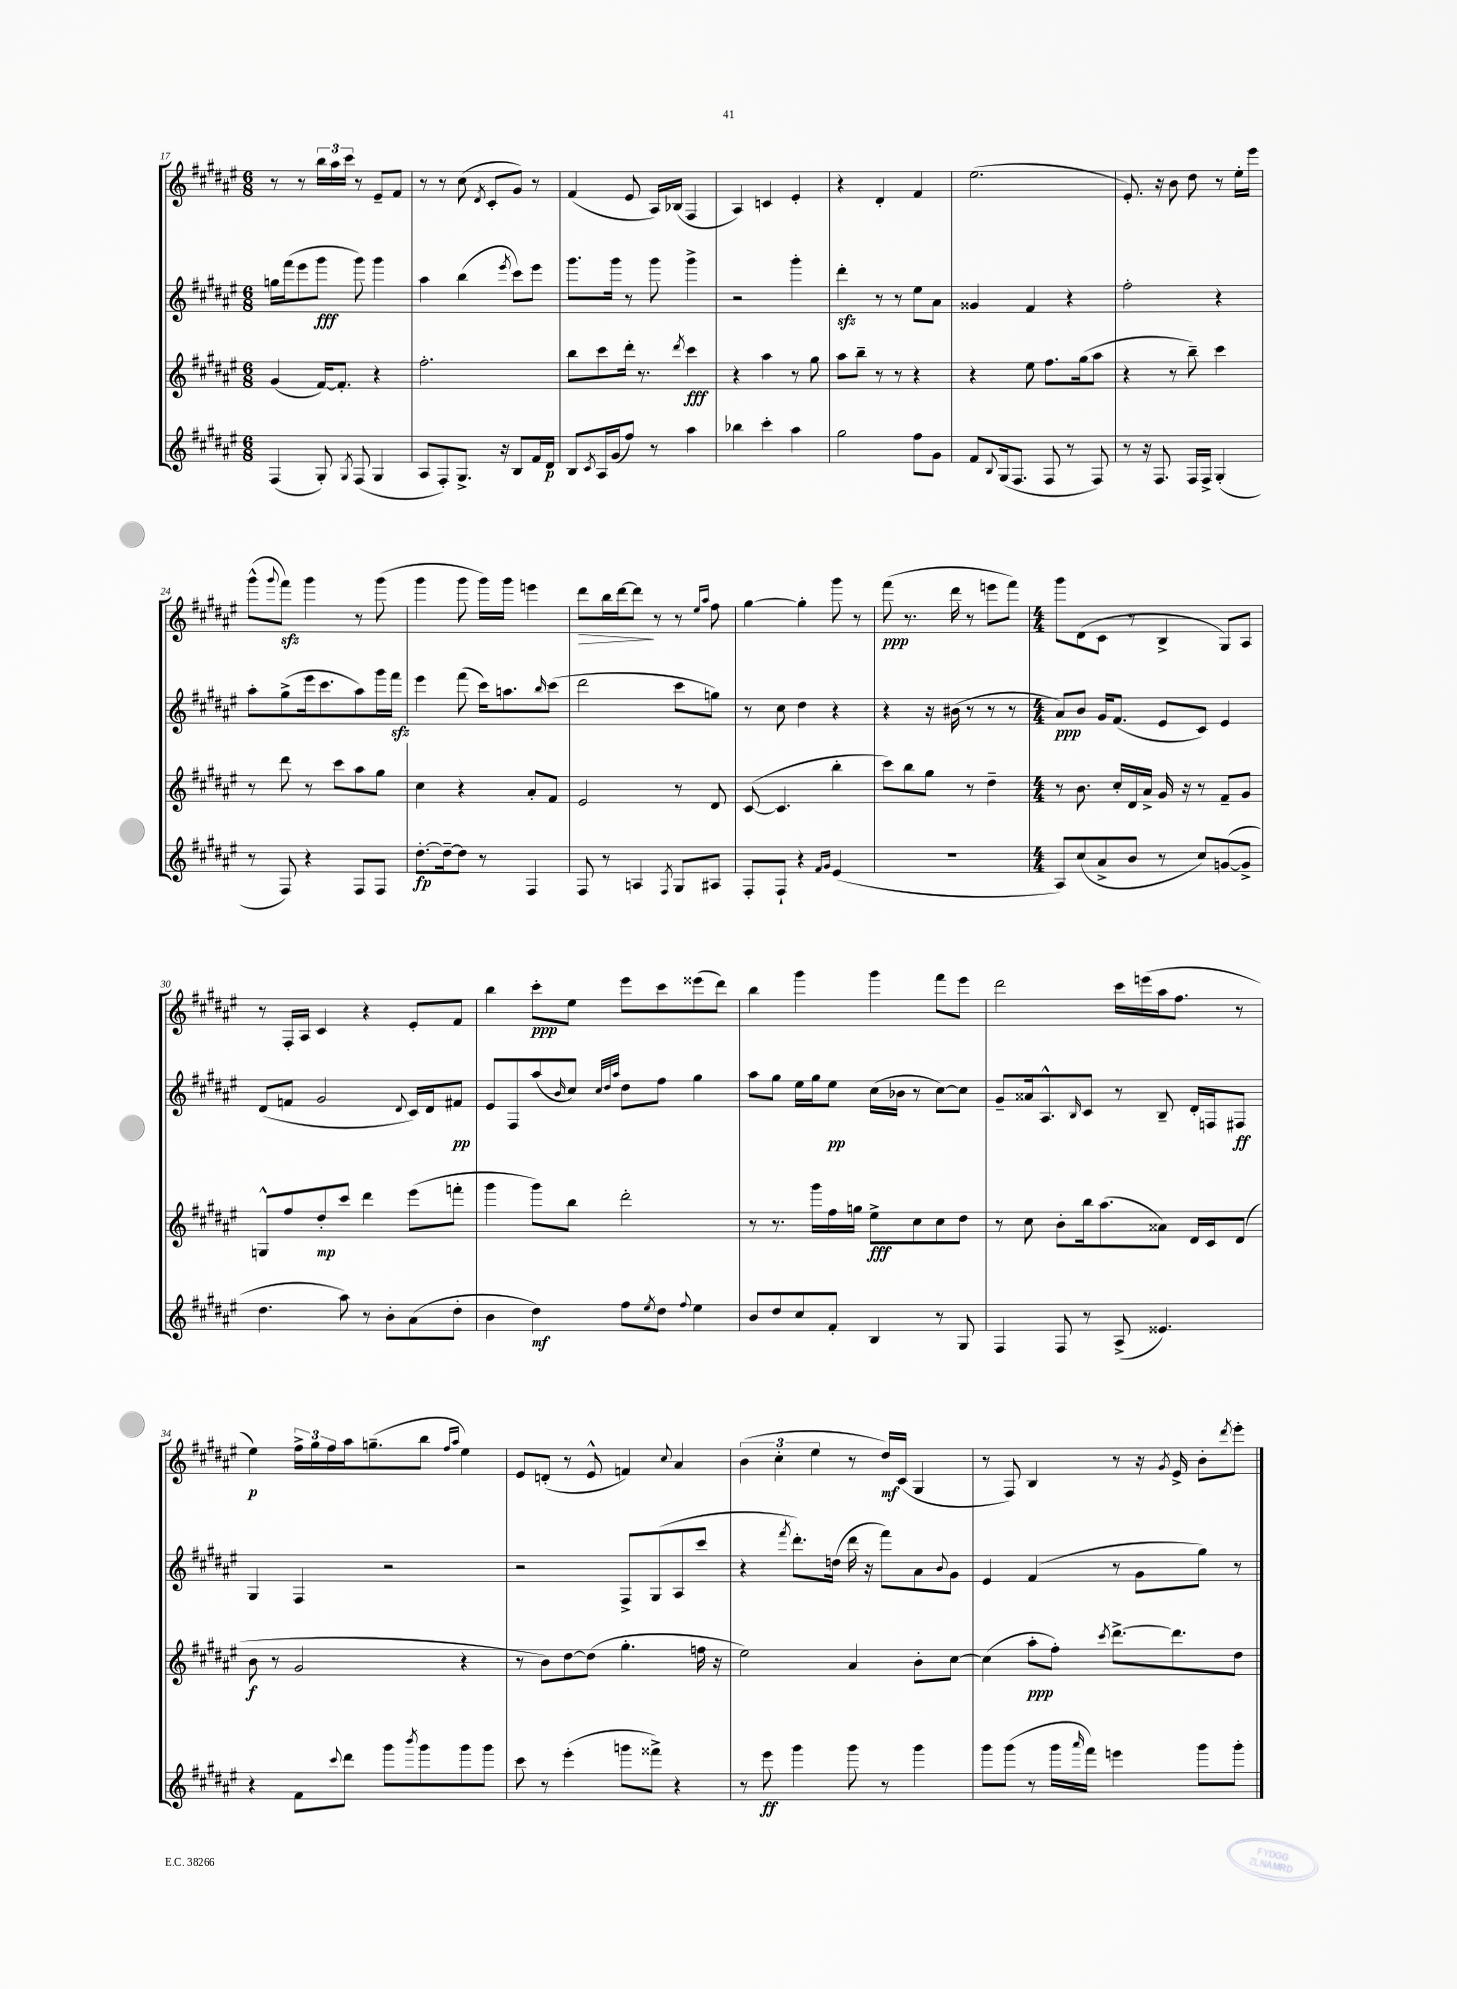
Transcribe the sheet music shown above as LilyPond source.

<<
\new StaffGroup <<
\new Staff = "s0" {
    \clef treble \key fis \major \numericTimeSignature \time 6/8
    r8 r8 \tuplet 3/2 { b''16 ais''16 cis'''16 } r8 eis'8-- fis'8 |
    r8 r8 cis''8( \acciaccatura { dis'8 } cis'8-. gis'8) r8 |
    fis'4( eis'8 ais16) bes16( fis4 |
    ais4) c'4 eis'4-. |
    r4 dis'4-. fis'4 |
    eis''2.( |
    eis'8.-.) r16 b'8 dis''8 r8 eis''16-. eis'''16 |
    gis'''8-^( \appoggiatura { gis'''8 } fis'''8\sfz) gis'''4 r8 gis'''8( |
    gis'''4 gis'''8 gis'''16) gis'''16 e'''4 |
    dis'''8\> b''16 dis'''16~ dis'''8\! r8 r8 \grace { eis''16 ais''16 } fis''8 |
    gis''4~ gis''4-. gis'''8 r8 |
    fis'''8\ppp( r8. dis'''16 r8 e'''8 fis'''8) |
    \numericTimeSignature \time 4/4 gis'''8 dis'8( cis'8 r8 b4-> gis8) ais8 |
    r8 fis16-. ais16 cis'4 r4 eis'8-. fis'8 |
    b''4 cis'''8-.\ppp eis''8 eis'''8 cis'''8 eisis'''8( dis'''8) |
    b''4 gis'''4 gis'''4 fis'''8 eis'''8 |
    dis'''2 cis'''16 e'''16( ais''16 fis''8. r8 |
    eis''4\p) \tuplet 3/2 { fis''16-> gis''16 fis''16 } ais''16 g''8.--( b''8 \grace { fis''16 ais''16 } eis''4) |
    eis'8 d'8-.( r8 eis'8-^ f'4) \appoggiatura { cis''8 } ais'4 |
    \tuplet 3/2 { b'4( cis''4-. eis''4 } r8 dis''16\mf) cis'16( gis4 |
    r8 fis8) b4 r8 r16 \acciaccatura { gis'8 } eis'16-> b'8-. \acciaccatura { dis'''8 } eis'''8-. \bar "|." |
}
\new Staff = "s1" {
    \clef treble \key fis \major \numericTimeSignature \time 6/8
    g''16 fis'''16( eis'''8 gis'''8\fff gis'''8) gis'''4 |
    ais''4 b''4( \acciaccatura { eis'''8 } cis'''8) eis'''8 |
    gis'''8. gis'''16 r8 gis'''8 gis'''4-> |
    r2 gis'''4-. |
    dis'''4-.\sfz r8 r8 eis''8 ais'8 |
    gisis'4 fis'4 r4 |
    fis''2-. r4 |
    ais''8-. gis''8->( eis'''16 cis'''8. ais''8) gis'''16 fis'''16\sfz |
    eis'''4 fis'''8( cis'''16) a''8. \grace { b''16 } cis'''8( |
    dis'''2 cis'''8 g''8) |
    r8 cis''8 dis''4 r4 |
    r4 r16 bis'16( r8 r8 r8 |
    \numericTimeSignature \time 4/4 ais'8\ppp) b'8 gis'16 fis'8.( eis'8 cis'8) eis'4 |
    dis'8( f'8 gis'2 \appoggiatura { dis'8 } cis'16) dis'16 fis'8\pp |
    eis'8 fis8 ais''8( \grace { b'16 } cis''8) \grace { cis''32 dis''32 ais''32 } dis''8 fis''8 gis''4 |
    ais''8 gis''8 eis''16 gis''16 eis''8\pp cis''16( bes'16 r8 cis''8~) cis''8 |
    gis'8-- aisis'16 ais8.-^ \grace { b16 } cis'8 r8 b8-- dis'16-. f16 fis8\ff |
    gis4 fis4 r2 |
    r2 fis8-> gis8( ais8 cis'''8 |
    r4 \acciaccatura { fis'''8 } dis'''8.-.) d''16( dis'''16 r16 fis'''8) ais'8 \appoggiatura { b'8 } gis'8 |
    eis'4 fis'4( r8 gis'8 gis''8) r8 \bar "|." |
}
\new Staff = "s2" {
    \clef treble \key fis \major \numericTimeSignature \time 6/8
    gis'4( fis'16~) fis'8.-. r4 |
    fis''2.-. |
    b''8 cis'''8 dis'''16-. r8. \acciaccatura { dis'''8 } cis'''4\fff |
    r4 ais''4 r8 gis''8 |
    ais''8 b''8-- r8 r8 r4 |
    r4 eis''8 fis''8. gis''16( ais''8 |
    r4 r8 b''8--) cis'''4 |
    r8 dis'''8 r8 cis'''8 ais''8 gis''8 |
    cis''4 r4 ais'8-. fis'8 |
    eis'2 r8 dis'8 |
    cis'8~( cis'4. b''4-. |
    cis'''8) b''8 gis''8 r8 dis''4-- |
    \numericTimeSignature \time 4/4 r8 b'8. cis''16-. dis'16 ais'16-> gis'16 r16 r8 fis'8-- gis'8 |
    g8-^ fis''8 dis''8-.\mp cis'''8 dis'''4 eis'''8( f'''8-. |
    gis'''4 gis'''8) b''8 dis'''2-. |
    r8 r8. gis'''16 fis''16 g''16 eis''8->\fff cis''8 cis''8 dis''8 |
    r8 cis''8 b'8-. b''16 ais''8.( aisis'8) dis'16 cis'16 dis'8( |
    b'8\f r8 gis'2 r4 |
    r8 b'8) dis''8~ dis''8( gis''4.-. f''16 r16 |
    eis''2) ais'4 b'8-. cis''8~ |
    cis''4( ais''8-.\ppp fis''8-.) \acciaccatura { cis'''8 } dis'''8.~-> dis'''8. dis''8 \bar "|." |
}
\new Staff = "s3" {
    \clef treble \key fis \major \numericTimeSignature \time 6/8
    fis4( gis8-.) \acciaccatura { gis8 } fis8( gis4 |
    ais8 fis8-.) gis8.-> r16 b8 fis'16 dis'16\p |
    b8 \acciaccatura { cis'8 } ais16 gis'16( fis''8) r8 ais''4 |
    bes''4 cis'''4-. ais''4 |
    gis''2 fis''8 gis'8 |
    fis'8 \appoggiatura { b8 } gis16( fis8. fis8 r8 fis8) |
    r8 r16 fis8. fis16 fis16-> gis4-.( |
    r8 fis8) r4 fis8 fis8 |
    dis''8.~-.\fp dis''16~-- dis''8 r8 fis4 |
    fis8 r8 a4 \acciaccatura { fis8 } gis8 ais8 |
    fis8-. fis8-! r4 \grace { fis'16 gis'16 } eis'4( |
    R2. |
    \numericTimeSignature \time 4/4 ais8) cis''8( ais'8-> b'8 r8 cis''8) g'8~( g'8-> |
    dis''4. ais''8) r8 b'8-. ais'8( dis''8-. |
    b'4 dis''4\mf) fis''8 \acciaccatura { eis''8 } dis''8 \appoggiatura { fis''8 } eis''4 |
    b'8 dis''8 cis''8 fis'8-. b4 r8 gis8 |
    fis4 fis8 r8 ais8->( eisis'4.) |
    r4 fis'8 \appoggiatura { cis'''8 } dis'''8 gis'''8 \acciaccatura { b'''8 } gis'''8 gis'''8 gis'''8 |
    cis'''8 r8 eis'''4-.( g'''8 fisis'''8->) r4 |
    r8 eis'''8\ff gis'''4 gis'''8 r8 gis'''4 |
    gis'''8 gis'''8( r8 gis'''16 \grace { ais'''16 } fis'''16) e'''4 gis'''8 gis'''8-. \bar "|." |
}
>>
>>
\layout { \context { \Score currentBarNumber = #17 } }
